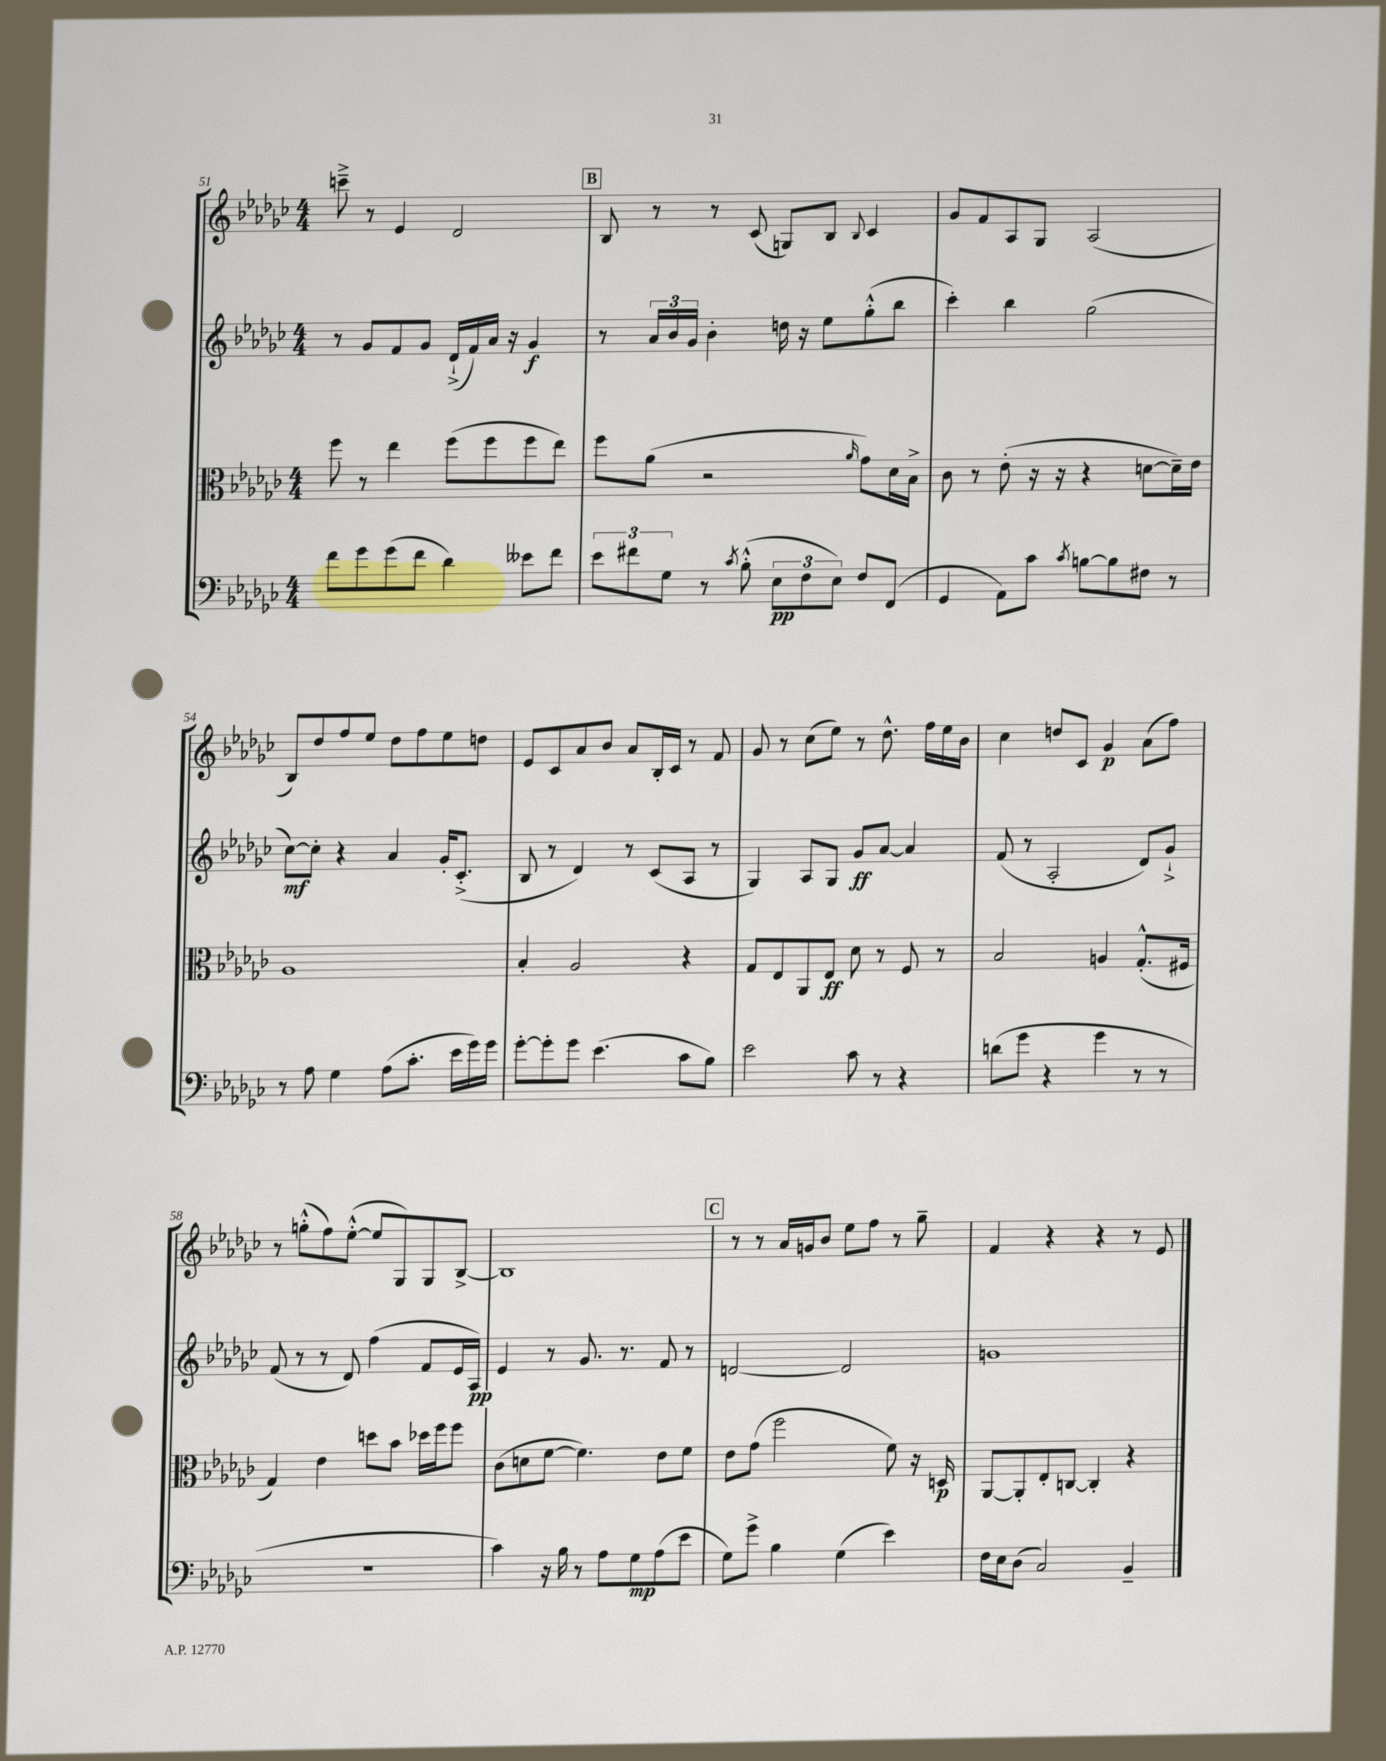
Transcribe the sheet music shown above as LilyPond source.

<<
\new StaffGroup <<
\new Staff = "s0" {
    \clef treble \key ges \major \numericTimeSignature \time 4/4
    c'''8---> r8 ees'4 des'2 |
    \mark \markup { \box "B" } bes8 r8 r8 ces'8( g8) bes8 \appoggiatura { bes8 } ces'4 |
    ges'8 f'8 aes8 ges8 aes2( |
    bes8) des''8 f''8 ees''8 des''8 f''8 ees''8 d''8 |
    ees'8 ces'8 aes'8 bes'8 aes'8 bes16-. ces'16 r8 f'8 |
    ges'8 r8 ces''8( ees''8) r8 des''8.-^ f''16 ees''16 bes'16 |
    ces''4 d''8 ces'8 ges'4\p aes'8( f''8) |
    r8 g''8-.-^( f''8) ees''8~-.-^( ees''8 ges8) ges8 bes8~-> |
    bes1 |
    \mark \markup { \box "C" } r8 r8 aes'16 g'16 bes'8 ees''8 f''8 r8 ges''8-- |
    f'4 r4 r4 r8 ees'8 \bar "|." |
}
\new Staff = "s1" {
    \clef treble \key ges \major \numericTimeSignature \time 4/4
    r8 ges'8 f'8 ges'8 des'16-!->( f'16) aes'16 r16 ges'4\f |
    \mark \markup { \box "B" } r8 \tuplet 3/2 { aes'16 bes'16 ges'16 } bes'4-. d''16 r16 ees''8 ges''8-.-^( bes''8 |
    ces'''4-.) bes''4 ges''2( |
    ces''8~\mf) ces''8-. r4 aes'4 ges'16-. ces'8.-.->( |
    bes8 r8 des'4) r8 ces'8( aes8 r8 |
    ges4) aes8 ges8 ges'8\ff aes'8~ aes'4 |
    f'8( r8 aes2-. des'8) ges'8-!-> |
    f'8( r8 r8 des'8) f''4( f'8 ees'16 aes16\pp) |
    ees'4 r8 ges'8. r8. f'8 r8 |
    \mark \markup { \box "C" } d'2~ d'2 |
    g'1 \bar "|." |
}
\new Staff = "s2" {
    \clef alto \key ges \major \numericTimeSignature \time 4/4
    f''8 r8 ees''4 f''8( f''8 f''8 ees''8) |
    \mark \markup { \box "B" } f''8 aes'8( r2 \grace { aes'16 } ges'8) des'16 bes16-> |
    ces'8 r8 ees'8-.( r16 r16 r4 d'8~ d'16--) ees'16 |
    aes1 |
    bes4-. aes2 r4 |
    ges8 ees8 aes,8 ees8\ff des'8 r8 f8 r8 |
    bes2 a4 ges8.-.-^( fis16 |
    ges4) ees'4 d''8 bes'8 des''16 f''16 f''8 |
    ces'8( d'8 f'8~ f'4.) ees'8 f'8 |
    \mark \markup { \box "C" } ees'8 ges'8( f''2 f'8) r16 d16\p |
    aes,8~ aes,8-. ees8-. c8~ c4-. r4 \bar "|." |
}
\new Staff = "s3" {
    \clef bass \key ges \major \numericTimeSignature \time 4/4
    f'8 ges'8 ges'8( f'8 des'4) eeses'8 f'8 |
    \mark \markup { \box "B" } \tuplet 3/2 { ees'8 fis'8 ges8 } r8 \acciaccatura { ces'8 } bes8-.-^( \tuplet 3/2 { ees8\pp f8 ees8) } f8 f,8( |
    ges,4 aes,8) ces'8 \acciaccatura { ces'8 } b8~ b8 fis8 r8 |
    r8 aes8 ges4 aes8( ces'8.-. ees'16 ges'16) ges'16 |
    ges'8~-. ges'8-. ges'8 ees'4.( ces'8 bes8) |
    ees'2 ces'8 r8 r4 |
    d'8( ges'8 r4 ges'4 r8 r8 |
    R1 |
    ces'4) r16 bes16 r8 aes8 ges8\mp aes8( ees'8 |
    \mark \markup { \box "C" } ges8) ges'8-> bes4 ges4( ees'4) |
    f16 ees16 des8( ces2) bes,4-- \bar "|." |
}
>>
>>
\layout { \context { \Score currentBarNumber = #51 } }
